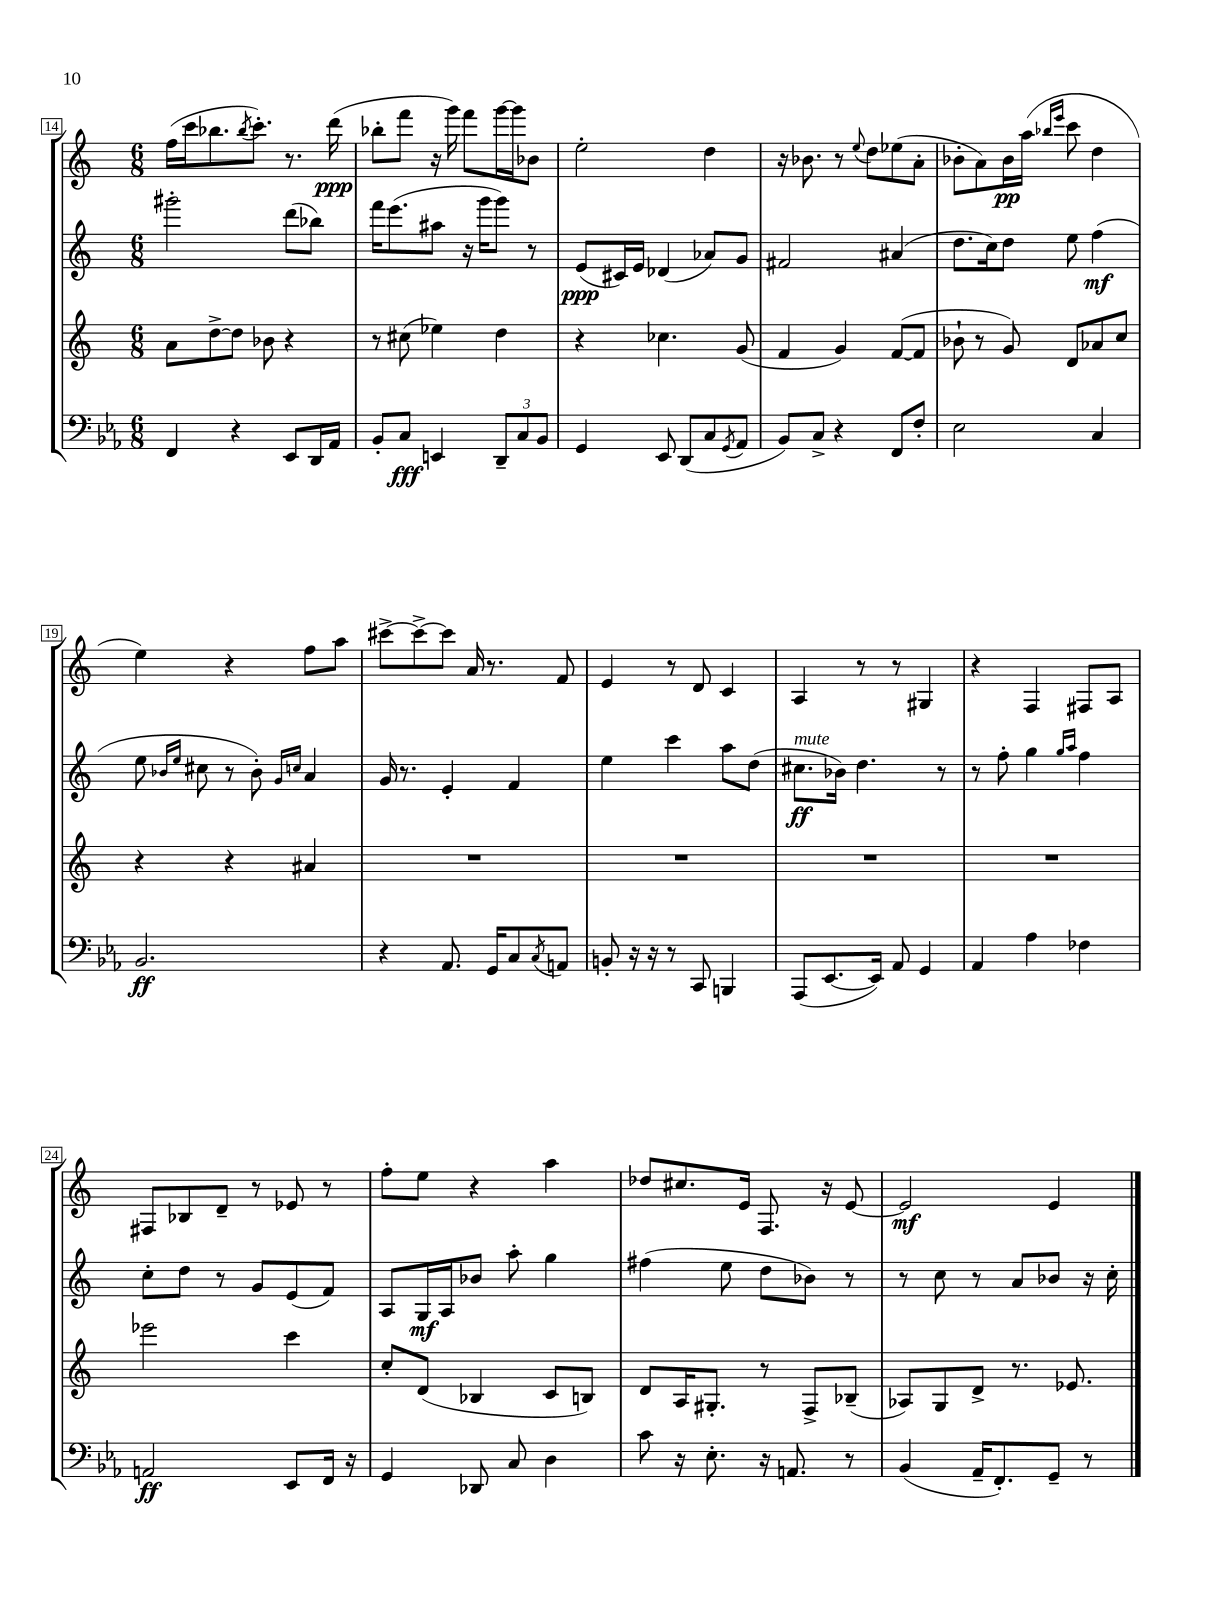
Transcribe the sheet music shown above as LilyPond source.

<<
\new StaffGroup <<
\new Staff = "s0" {
    \clef treble \key c \major \numericTimeSignature \time 6/8
    f''16( c'''16 bes''8. \acciaccatura { bes''8 } c'''8.-.) r8. d'''16\ppp( |
    bes''8-. f'''8 r16 g'''16) f'''8 g'''16~ g'''16 bes'8 |
    e''2-. d''4 |
    r16 bes'8. r8 \appoggiatura { e''8 } d''8 ees''8( a'8-. |
    bes'8-. a'8) bes'16\pp a''16( \grace { bes''16 e'''16 } c'''8 d''4 |
    e''4) r4 f''8 a''8 |
    cis'''8~-> cis'''8~-> cis'''8 a'16 r8. f'8 |
    e'4 r8 d'8 c'4 |
    a4 r8 r8 gis4 |
    r4 f4 fis8 a8 |
    fis8 bes8 d'8-- r8 ees'8 r8 |
    f''8-. e''8 r4 a''4 |
    des''8 cis''8. e'16 f8. r16 e'8~ |
    e'2\mf e'4 \bar "|." |
}
\new Staff = "s1" {
    \clef treble \key c \major \numericTimeSignature \time 6/8
    gis'''2-. d'''8( bes''8) |
    f'''16 e'''8.( ais''8 r16 g'''16 g'''8) r8 |
    e'8\ppp( cis'16) e'16 des'4( aes'8) g'8 |
    fis'2 ais'4( |
    d''8. c''16) d''8 e''8 f''4\mf( |
    e''8 \grace { bes'16 e''16 } cis''8 r8 bes'8-.) \grace { g'16 c''16 } a'4 |
    g'16 r8. e'4-. f'4 |
    e''4 c'''4 a''8 d''8( |
    cis''8.\ff^\markup { \italic "mute" } bes'16) d''4. r8 |
    r8 f''8-. g''4 \grace { g''16 a''16 } f''4 |
    c''8-. d''8 r8 g'8 e'8( f'8) |
    a8 g16\mf a16 bes'8 a''8-. g''4 |
    fis''4( e''8 d''8 bes'8) r8 |
    r8 c''8 r8 a'8 bes'8 r16 c''16-. \bar "|." |
}
\new Staff = "s2" {
    \clef treble \key c \major \numericTimeSignature \time 6/8
    a'8 d''8~-> d''8 bes'8 r4 |
    r8 cis''8( ees''4) d''4 |
    r4 ces''4. g'8( |
    f'4 g'4) f'8~( f'8 |
    bes'8-! r8 g'8) d'8 aes'8 c''8 |
    r4 r4 ais'4 |
    R2. |
    R2. |
    R2. |
    R2. |
    ees'''2 c'''4 |
    c''8-. d'8( bes4 c'8 b8) |
    d'8 a16 gis8.-. r8 f8-> bes8--( |
    aes8) g8 d'8-> r8. ees'8. \bar "|." |
}
\new Staff = "s3" {
    \clef bass \key ees \major \numericTimeSignature \time 6/8
    f,4 r4 ees,8 d,16 aes,16 |
    bes,8-. c8\fff e,4 \tuplet 3/2 { d,8-- c8 bes,8 } |
    g,4 ees,8 d,8( c8 \acciaccatura { g,8 } aes,8 |
    bes,8) c8-> r4 f,8 f8-. |
    ees2 c4 |
    bes,2.\ff |
    r4 aes,8. g,16 c8 \acciaccatura { c8 } a,8 |
    b,8-. r16 r16 r8 c,8 b,,4 |
    aes,,8( ees,8.~ ees,16) aes,8 g,4 |
    aes,4 aes4 fes4 |
    a,2\ff ees,8 f,16 r16 |
    g,4 des,8 c8 d4 |
    c'8 r16 ees8.-. r16 a,8. r8 |
    bes,4( aes,16-- f,8.-.) g,8-- r8 \bar "|." |
}
>>
>>
\layout { \context { \Score currentBarNumber = #14 \override BarNumber.stencil = #(make-stencil-boxer 0.1 0.3 ly:text-interface::print) } }
